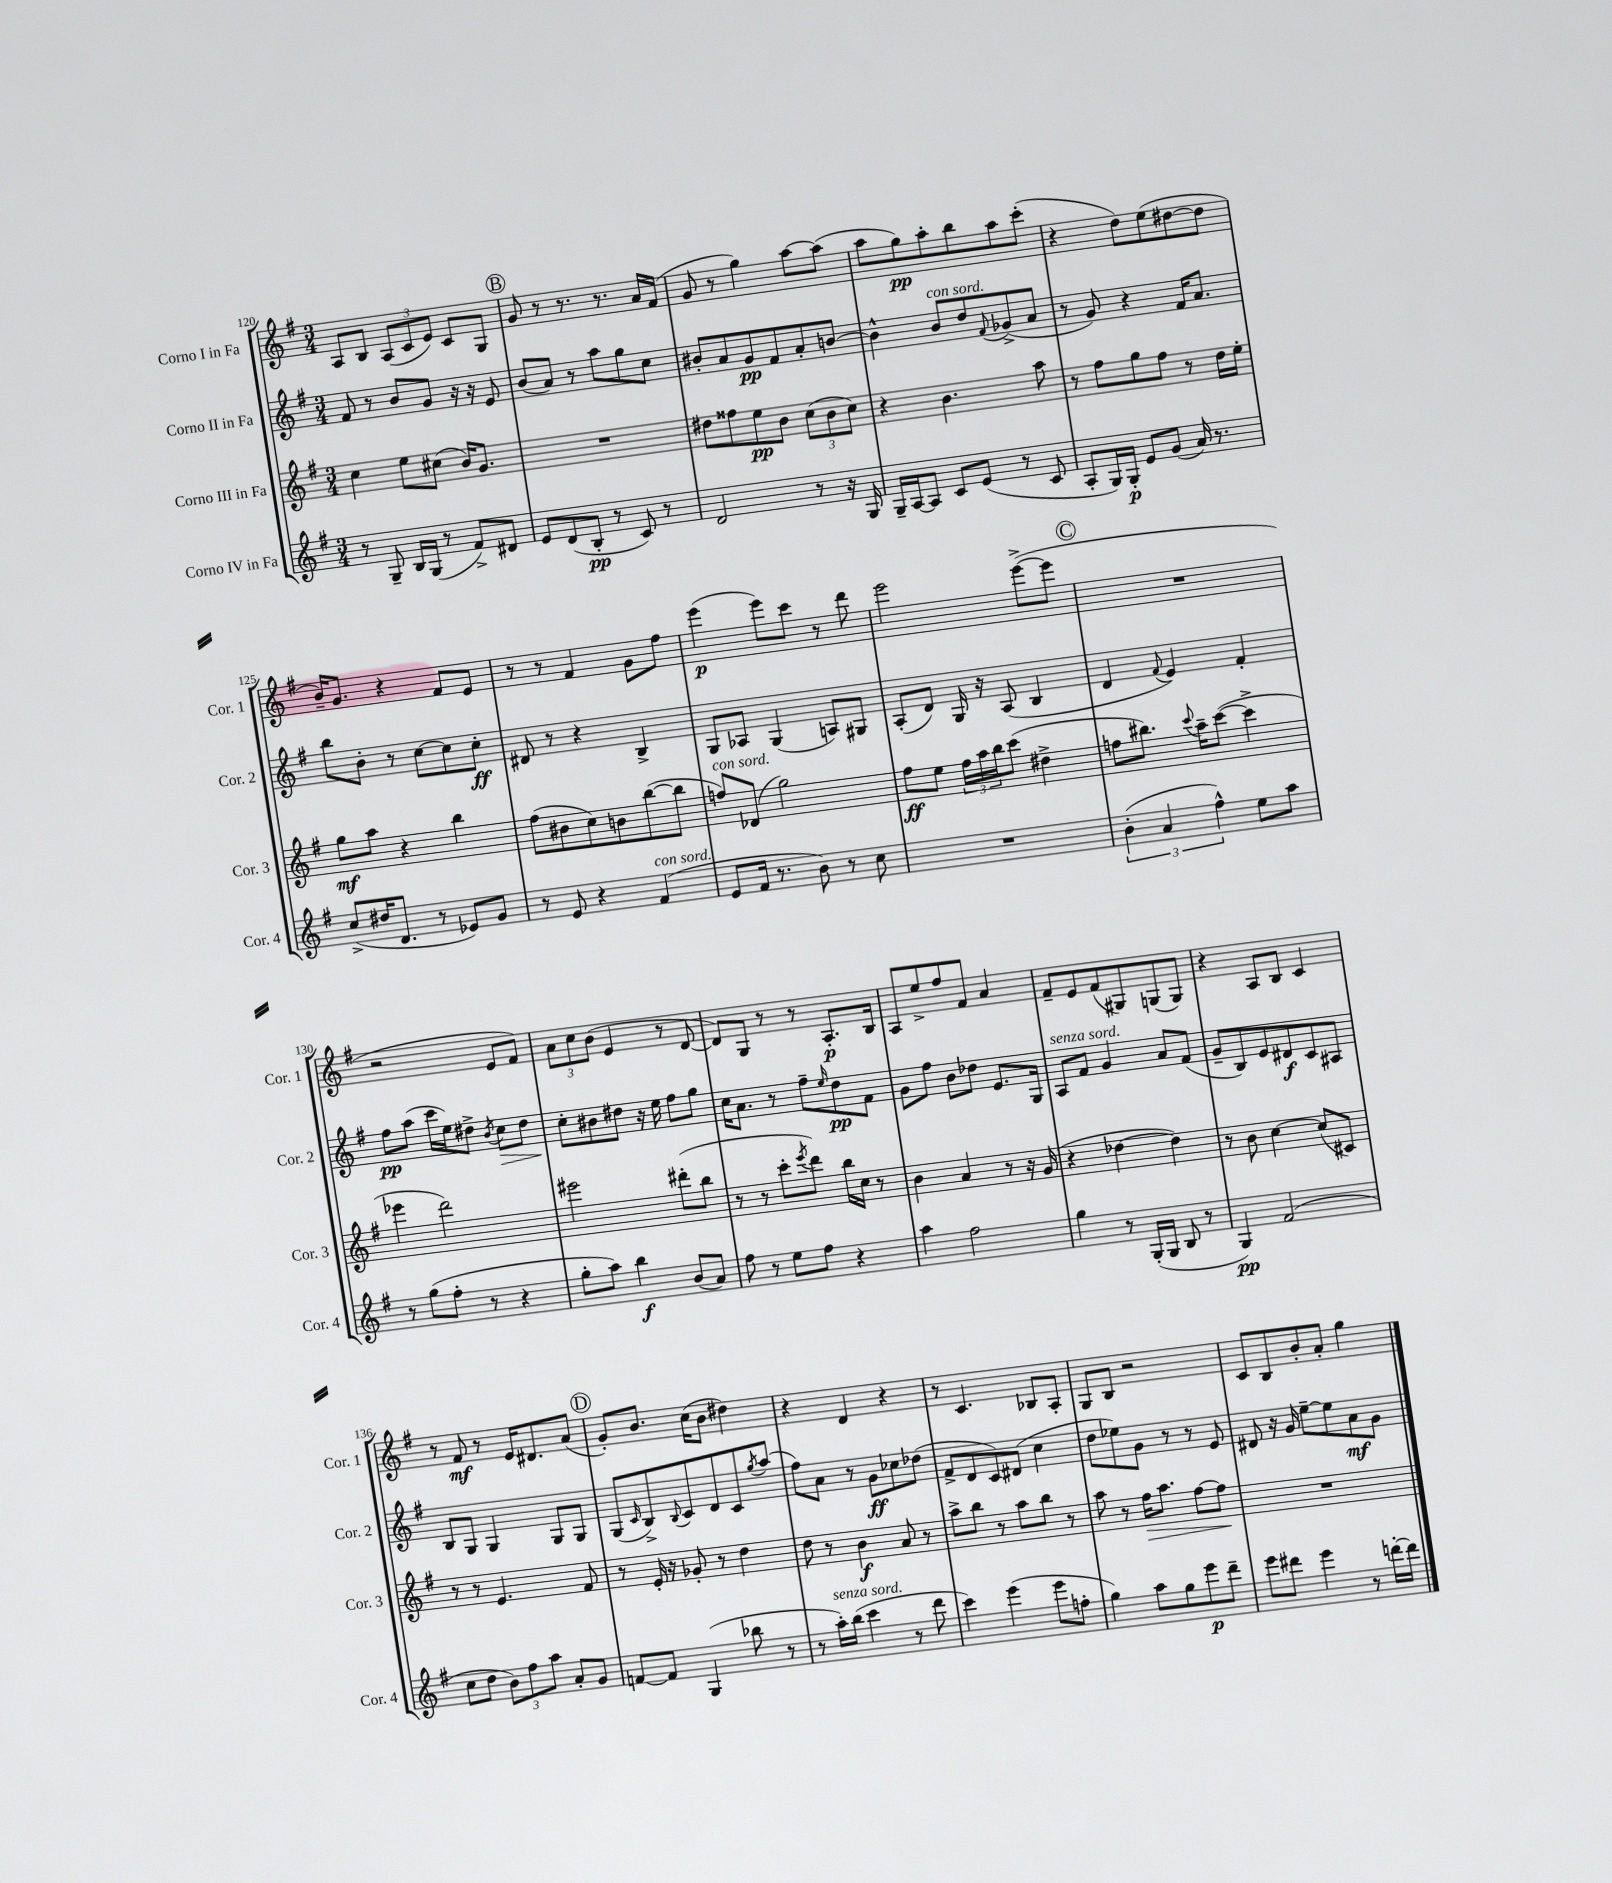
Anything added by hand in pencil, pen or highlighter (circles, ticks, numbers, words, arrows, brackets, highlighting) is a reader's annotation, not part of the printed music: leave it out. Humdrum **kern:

**kern	**kern	**kern	**kern
*staff4	*staff3	*staff2	*staff1
*clefG2	*clefG2	*clefG2	*clefG2
*k[f#]	*k[f#]	*k[f#]	*k[f#]
*M3/4	*M3/4	*M3/4	*M3/4
8r	4cc\	8f#/	8A/L
8G~/	.	8r	8B/J
16B/LL	8ee\L	8b/L	(12A/L
(16G/JJ	.	.	.
.	.	.	12c/
8r	(8cc#\J	8g/J	.
.	.	.	12e/J)
8f#^/L)	16b/LK)	16r	8c/L
.	8.g/J	16r	.
8d#/J	.	8e/	8G/J
=	=	=	=
8e/L	2.r	(8b/L	8g/
(8d/	.	8a/J)	8r
8B'/J	.	8r	8.r
8r	.	8aa\L	.
.	.	.	8.r
8c/)	.	8gg\	.
8r	.	8cc\J	16a/LL
.	.	.	(16f#/JJ
=	=	=	=
2d/	8dd#\L	8b#'/L	8g/
.	8ff##\	8a/	8r
.	8ee\	8g/	4gg\)
.	8b\J	8f#/	.
8r	(12cc\L	8a'/	[8aa\L
.	12b\	.	.
16r	.	[8b/J	(8aa\]J
.	12cc\J)	.	.
16G/	.	.	.
=	=	=	=
16G~/LL	4r	4b^^\]	8aa\L
[16A/J	.	.	.
8A/]J	.	.	8gg\)
8c/L	4.b\	8b/L	8aa'\
(8e/J	.	8dd/	8bb\
.	.	8qqf#/	.
8r	.	(8g-^/	8aa\
8c/	8aa\	8a/J	(8ccc'\J
=	=	=	=
8A'/L	8r	8r	4r
16G/L)	8ff#\L	8g/)	.
16G'/JJ	.	.	.
8e/L	8gg\	4r	8dd\L)
(8g/J	8ff#\J	.	(8ee\
16a/)	8r	16f#/LK	[8dd#\
8.r	.	8.a/J	.
.	16dd\LL	.	8dd#\]J
.	16ee'\JJ	.	.
=	=	=	=
(8cc^/L	8gg\L	8bb\L	16b~/LK)
.	.	.	8.g/J
16dd#/K	8aa\J	8b'\J	.
8.d/J	.	.	.
.	4r	8r	4r
8r	.	[8cc\L	.
8e-/L)	4bb\	8cc\]	8f#/L
8g/J	.	8cc'\J	8e/J
=	=	=	=
8r	(8ff#\L	8d#/	8r
8e/	8b#\	8r	8r
4r	8cc\)	4r	4f#/
.	8b\	.	.
(4f#/	([8bb\	4B^/	8g\L
.	8bb\]J	.	8ff#\J
=	=	=	=
8e/L	8ff/L)	8G/L	(4eee\
16f#/Jk	(8d-/J	8A-/J	.
8.r	.	.	.
.	2gg\)	(4G/	8eee\L)
8b\)	.	.	8ccc\J
8r	.	8A/L)	8r
8cc\	.	8G#/J	8ddd\
=	=	=	=
2.r	8ff#\L	(8A'/L	2eee\
.	8ee\J	8d/J)	.
.	24ff#\LL	16G/	.
.	24aa\	.	.
.	.	16r	.
.	24bb\J	.	.
.	(8ccc\J	(8A/	.
.	4dd#^\	4B/	([8eee^\L
.	.	.	8eee\]J
=	=	=	=
(6b'\	8ff\L	4d/	2.r
.	8.bb#\J)	.	.
6a/	.	.	.
.	.	8qqf#/	.
.	.	4e/)	.
.	8qqccc/	.	.
.	16aa~\LK	.	.
6ff#^^\)	.	.	.
.	([8ccc\J	.	.
8ee\L	4ccc^\]	4f#'/	.
8aa\J	.	.	.
=	=	=	=
8r	4eee-\	8ff#\L	2r
(8gg\L	.	(8aa\J	.
8ff#'\J	2ddd\)	16ccc\LL	.
.	.	16ee\J)	.
8r	.	8dd#^\J	.
.	.	8qb/	.
4r	.	8cc\L	8e/L
.	.	8dd#\J	8f#/J)
=	=	=	=
8gg'\L	2eee#\	8cc'\L	12a\L
.	.	.	12cc\
8aa\J)	.	8b#\	.
.	.	.	(12b\J
4bb\	.	8dd#\J	4e/
.	.	16r	.
.	.	16ee\	.
(8b/L	(8ddd#'\L	8ff#\L	8r
8a/J)	8bb\J	8gg\J	[8d/
=	=	=	=
8ff#\	8r	16cc\LK	8d/]L)
.	.	8.a\J	.
8r	8r	.	8G/J
8ee\L	8ccc'\L	8r	8r
.	8qeee/	.	.
8ff#\J	8ddd\J)	8ff#~\L	8r
.	.	16qqee/	.
4r	16bb\LL	8dd\	8.A'/L
.	16cc\JJ	.	.
.	8r	8f#\J	.
.	.	.	16B/Jk
=	=	=	=
4aa\	4b\	8g\L	8A/L
.	.	8ff#\J	8ee^/
2ff#\	4a/	8b\L	8ff#/
.	.	8dd-\J	8f#/J
.	8r	8.e/L	4a/
.	16r	.	.
.	(16g/	16G/Jk	.
=	=	=	=
4gg\	4r	8A/L	8f#~/L
.	.	8f#/J	8e/
8r	[4dd-\	4g/	(8f#/
(16G'/LL	.	.	8G#/)
16G/JJ	.	.	.
8B/	4dd-\])	8a/L	(8G/
8r	.	(8f#/J	8G/J)
=	=	=	=
4G/)	8r	8g~/L	4r
.	8b\	8B/)	.
(2f#/	[4cc\	8e/	8A/L
.	.	8d#/	8B/J
.	(8cc/]L	8c/	4c/
.	8c#/J)	8A#/J	.
=	=	=	=
8cc\L	8r	8B/L	8r
8dd\J	8r	8G/J	8f#/
12b\L)	4.e/	4G/	8r
12ff#\	.	.	.
.	.	.	16e/LK
12aa\J	.	.	.
.	.	.	8.d#/
8a'/L	.	8G/L	.
8g/J	8f#/	8G/J	(8a/J
=	=	=	=
[8f/L	8r	(8G/L	8g'/L)
.	.	16qqc/	.
8f/]J	16e'/	8B^/)	8.b/J
.	16r	.	.
.	.	8qqB/	.
(4G/	8g-'/	8c/	.
.	.	.	(16cc\LK
.	8r	8d/	8b\J
8bb-\	4dd\	8c/	4dd#\)
.	.	8qgg/	.
8r	.	(8aa/J	.
=	=	=	=
8r	8dd\	8ff#\L)	4r
16aa'\LL)	8r	8a\J	.
(16bb\JJ	.	.	.
4ccc\	4b\	8r	4d/
.	.	8g\L	.
8r	8a/	8cc-\	4r
8ddd\	8r	(8dd-\J	.
=	=	=	=
4ccc\)	8aa^\L	8f#^/L	8r
.	8bb\J	8d/	4.c/
(4eee\	8r	8c/)	.
.	8aa\L	(8d#/J	.
8eee\L	8bb\J	4cc\	8B-/L
8ff'\J	8r	.	8A'/J
=	=	=	=
4gg\)	8aa\	8dd\L	8G/L
.	8r	8ee-\)	8B/J
8aa\L	16ff#\LK	8g\J	2r
.	8.aa\J	.	.
8gg\	.	8r	.
8eee\	[8ff#\L	8r	.
8ddd~\J	8ff#\]J	8e/	.
=	=	=	=
8eee\L	2.r	8d#/	8c/L
8ddd#\J	.	16r	8B/
.	.	16g/	.
4eee\	.	[8ee~\L	8b'/
.	.	8ee\]	8a'/J
8r	.	8a\	4gg\
[16ddd'\LL	.	8g\J	.
16ddd\]JJ	.	.	.
==	==	==	==
*-	*-	*-	*-
